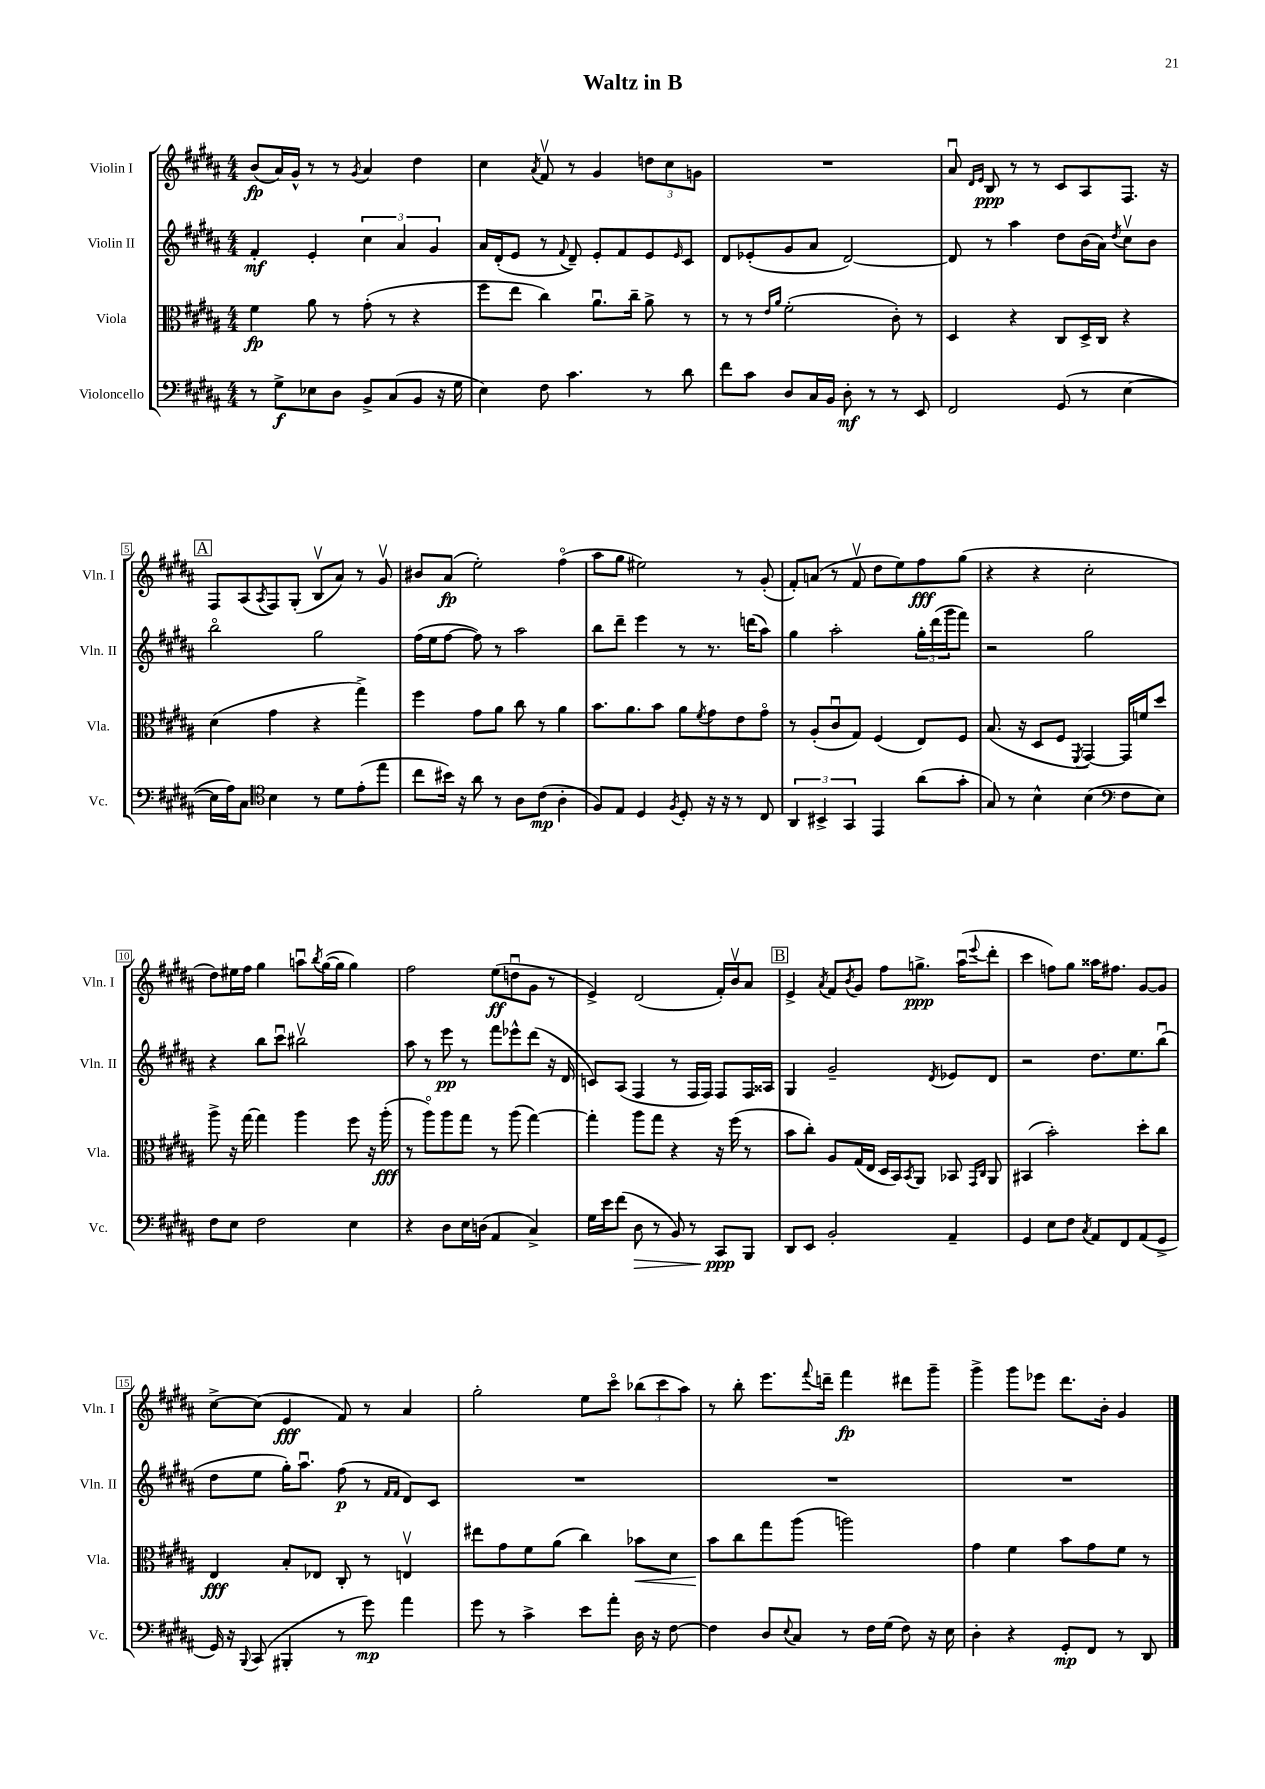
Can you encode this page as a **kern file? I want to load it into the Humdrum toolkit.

**kern	**kern	**kern	**kern
*staff4	*staff3	*staff2	*staff1
*clefF4	*clefC3	*clefG2	*clefG2
*k[f#c#g#d#a#]	*k[f#c#g#d#a#]	*k[f#c#g#d#a#]	*k[f#c#g#d#a#]
*M4/4	*M4/4	*M4/4	*M4/4
8r	4f#	4f#'	(8b
8G#^	.	.	16a#)
.	.	.	16g#^^
8E-	8a#	4e'	8r
8D#	8r	.	8r
.	.	.	8qg#
8BB^	(8g#'	6cc#	4a#
(8C#	8r	.	.
.	.	6a#	.
8BB	4r	.	4dd#
.	.	6g#	.
16r	.	.	.
16G#	.	.	.
=	=	=	=
4E)	8ff#	16a#	4cc#
.	.	(16d#'	.
.	8ee	8e	.
.	.	.	8qa#
8F#	4cc#)	8r	8f#v
.	.	8qqf#	.
4.c#	.	8d#~)	8r
.	8.a#u	8e'	4g#
.	.	8f#	.
.	16cc#~	.	.
8r	8a#^	8e	12dd
.	.	.	12cc#
.	.	16qqe	.
8d#	8r	8c#	.
.	.	.	12g
=	=	=	=
8f#	8r	8d#	1r
8c#	8r	(8e-'	.
.	16qqe	.	.
.	16qqa#	.	.
8D#	(2f#'	8g#	.
16C#	.	8a#	.
16BB	.	.	.
8D#'	.	[2d#)	.
8r	.	.	.
8r	8c#')	.	.
8EE	8r	.	.
=	=	=	=
2FF#	4D#	8d#]	8a#u
.	.	.	16qqd#
.	.	.	16qqe
.	.	8r	8B
.	4r	4aa#	8r
.	.	.	8r
(8GG#	8C#	8dd#	8c#
8r	16D#^	(16b	8A#
.	16C#	16a#)	.
.	.	8qdd#	.
[4E	4r	8cc#v	8.F#
.	.	8b	.
.	.	.	16r
=	=	=	=
16E]	(4d#	2bbo	8F#
16A#)	.	.	.
8C#	.	.	(8A#
*clefC4	*	*	*
.	.	.	8qA#
4B	4g#	.	8F#)
.	.	.	(8G#'
8r	4r	2gg#	8Bv
8d#	.	.	8a#)
(8e'	4gg#^)	.	8r
8ee	.	.	8g#v
=	=	=	=
8cc#	4ff#	(16ff#	8b#
.	.	16ee	.
16b#)	.	[8ff#	(8a#
16r	.	.	.
8a#	8g#	8ff#])	2ee')
8r	8a#	8r	.
8A#	8cc#	2aa#	.
(8c#	8r	.	.
4A#'	4a#	.	(4ff#o
=	=	=	=
8F#)	8.b	8bb	8aa#
8E	.	8ddd#~	8gg#
.	8.a#	.	.
4D#	.	4eee	2ee#)
.	8b	.	.
8qF#	.	.	.
8D#'	8a#	8r	.
.	8qf#	.	.
16r	8g#	8.r	.
16r	.	.	.
8r	8e	.	8r
.	.	(16ddd	.
8C#	8g#o	8aa#)	(8g#'
=	=	=	=
6AA#	8r	4gg#	8f#')
.	(8A#'	.	(8a
6BB#^	.	.	.
.	8c#u	2aa#'	8r
6GG#	.	.	.
.	8G#)	.	8f#v
4EE	(4F#	.	8dd#
.	.	.	8ee)
(8a#	8E)	24gg#'	8ff#
.	.	(24ddd#	.
.	.	24ggg#	.
8g#'	8F#	8fff#)	(8gg#
=	=	=	=
8G#)	(8.B	2r	4r
8r	.	.	.
.	16r	.	.
4B^^	8D#	.	4r
.	8F#	.	.
.	8qFF#	.	.
(4B	[4GG#)	2gg#	2cc#'
*clefF4	*	*	*
8F#	16GG#]	.	.
.	16f	.	.
8E)	8dd#	.	.
=	=	=	=
8F#	8aa#^	4r	8dd#)
8E	16r	.	16ee#
.	[16gg#	.	16ff#
2F#	4gg#]	8bb	4gg#
.	.	8ccc#u	.
.	4aa#	2bb#v	8aau
.	.	.	8qbb
.	.	.	([16gg#
.	.	.	16gg#]
4E	8ff#	.	4gg#)
.	16r	.	.
.	(16aa#'	.	.
=	=	=	=
4r	8r	8aa#	2ff#
.	8aa#o)	8r	.
8D#	8aa#	8eee	.
16E	8gg#	8r	.
(16D	.	.	.
4AA#	8r	8fff#	(8ee
.	(8aa#	8eee-^^	8ddu
4C#^)	[4gg#)	(8ddd#	8g#
.	.	16r	8r
.	.	16d#	.
=	=	=	=
16G#	4gg#']	8c)	4e^)
16e	.	.	.
(8f#	.	(8A#	.
8D#	8aa#	4F#	(2d#
8r	8gg#	.	.
8BB)	4r	8r	.
8r	.	16F#	.
.	.	16F#)	.
8CC#	16r	8F#	16f#')
.	(16ff#	.	16bv
8BBB	8r	16F#	8a#
.	.	16A##	.
=	=	=	=
8DD#	8b	4G#	4e^
8EE	8cc#')	.	.
.	.	.	8qa#
2BB'	8A#	2g#~	8f#
.	.	.	8qb
.	(16G#	.	8g#
.	16E	.	.
.	16D#	.	8ff#
.	16BB)	.	.
.	8qBB	.	.
.	8AA#	.	8.gg^
.	.	8qd#	.
4AA#~	8BB-	8e-	.
.	.	.	(16aa#u
.	16qqGG#	.	.
.	16qqC#	.	8qqeee
.	8AA#	8d#	8ddd#'
=	=	=	=
4GG#	(4BB#	2r	4ccc#
8E	2b')	.	8ff)
8F#	.	.	8gg#
8qC#	.	.	.
8AA#	.	8.dd#	16aa##
.	.	.	8.ff#
8FF#	.	.	.
.	.	8.ee	.
(8AA#	8dd#'	.	[8g#
8GG#^	8cc#	(8bbu	8g#]
=	=	=	=
16GG#)	4E	8dd#	[8cc#^
16r	.	.	.
8qqBBB	.	.	.
(8CC#	.	8ee	(8cc#]
4BBB#'	8B'	16gg#')	4e
.	.	8.aa#u	.
.	8E-	.	.
8r	8C#'	(8ff#	8f#)
8g#)	8r	8r	8r
.	.	16qqf#	.
.	.	16qqf#	.
4a#	4Ev	8d#)	4a#
.	.	8c#	.
=	=	=	=
8g#	8ee#	1r	2gg#'
8r	8g#	.	.
4c#^	8f#	.	.
.	(8a#	.	.
8e	4cc#)	.	8ee
8a#'	.	.	8ccc#o
16D#	8b-	.	(12bb-
16r	.	.	.
.	.	.	12ccc#
[8F#	8d#	.	.
.	.	.	12aa#)
=	=	=	=
4F#]	8b	1r	8r
.	8cc#	.	8bb'
8D#	8gg#	.	8.eee
8qqE	.	.	.
8C#	(8aa#	.	.
.	.	.	8qqfff#
.	.	.	16ddd~
8r	2aa)	.	4fff#
16F#	.	.	.
(16G#	.	.	.
8F#)	.	.	8ddd#
16r	.	.	8ggg#~
16E	.	.	.
=	=	=	=
4D#'	4g#	1r	4ggg#^
4r	4f#	.	8ggg#
.	.	.	8eee-
8GG#'	8b	.	8.ddd#
8FF#	8g#	.	.
.	.	.	16b'
8r	8f#	.	4g#
8DD#	8r	.	.
==	==	==	==
*-	*-	*-	*-
